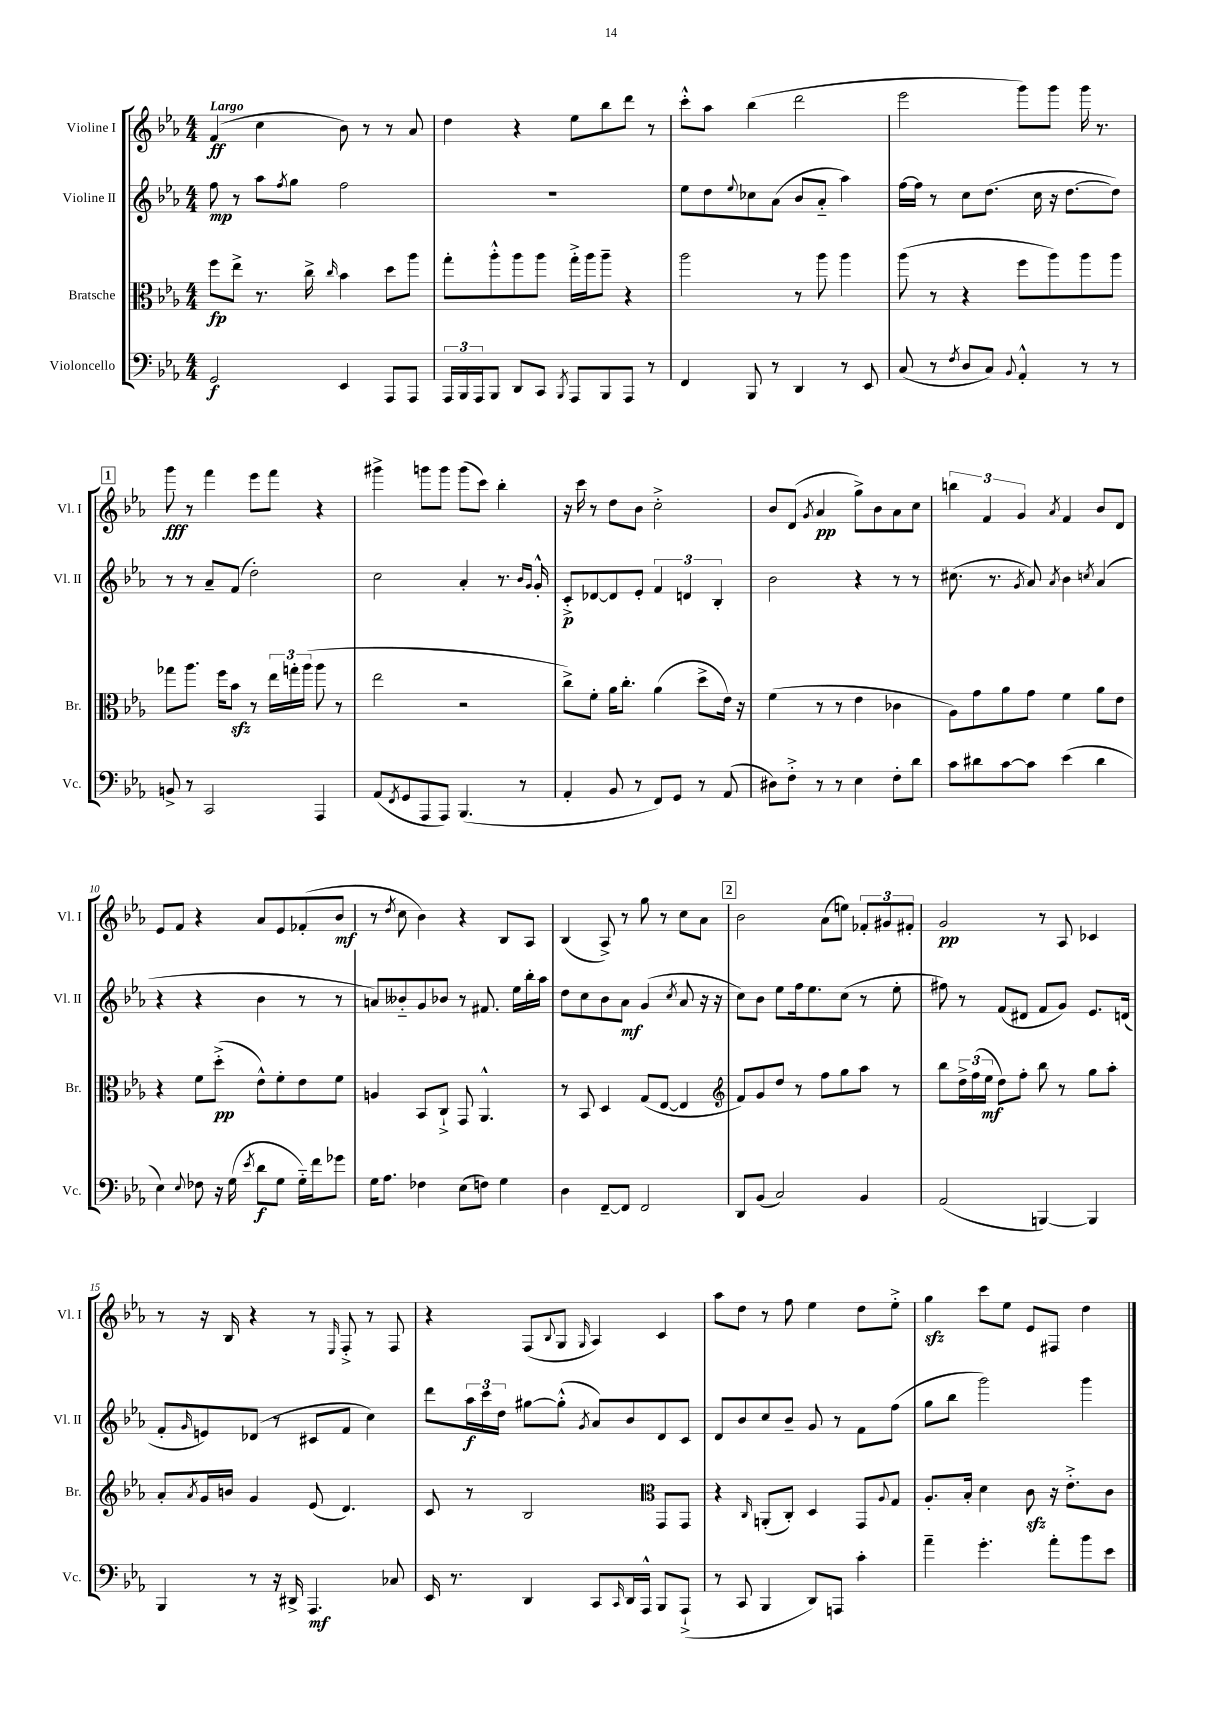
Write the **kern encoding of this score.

**kern	**dynam	**kern	**dynam	**kern	**dynam	**kern	**dynam
*part4	*part4	*part3	*part3	*part2	*part2	*part1	*part1
*staff4	*staff4	*staff3	*staff3	*staff2	*staff2	*staff1	*staff1
*I"Violoncello	*	*I"Bratsche	*	*I"Violine II	*	*I"Violine I	*
*I'Vc.	*	*I'Br.	*	*I'Vl. II	*	*I'Vl. I	*
*clefF4	*	*clefC3	*	*clefG2	*	*clefG2	*
*k[b-e-a-]	*	*k[b-e-a-]	*	*k[b-e-a-]	*	*k[b-e-a-]	*
*M4/4	*	*M4/4	*	*M4/4	*	*M4/4	*
=1	=1	=1	=1	=1	=1	=1	=1
!	!	!	!	!	!	!LO:TX:a:B:t=Largo	!
2GG/	f	8ff\L	fp	8ff\	mp	(4f/	ff
.	.	8ee-^\J	.	8r	.	.	.
.	.	8.r	.	8aa-\L	.	4cc\	.
.	.	.	.	8qff/	.	.	.
.	.	.	.	8gg\J	.	.	.
.	.	16cc^\	.	.	.	.	.
.	.	16qqcc/	.	.	.	.	.
4EE-/	.	4b-\	.	2ff\	.	8b-\)	.
.	.	.	.	.	.	8r	.
8AAA-/L	.	8dd\L	.	.	.	8r	.
8AAA-/J	.	8aa-\J	.	.	.	8a-/	.
=2	=2	=2	=2	=2	=2	=2	=2
24AAA-/LL	.	8gg'\L	.	1r	.	4dd\	.
24BBB-/	.	.	.	.	.	.	.
24AAA-/J	.	.	.	.	.	.	.
8BBB-/J	.	8aa-'^^\	.	.	.	.	.
8DD/L	.	8aa-\	.	.	.	4r	.
8CC/J	.	8aa-\J	.	.	.	.	.
8qBBB-/	.	.	.	.	.	.	.
8AAA-/L	.	16gg'^\LL	.	.	.	8ee-\L	.
.	.	16aa-\J	.	.	.	.	.
8BBB-/	.	8aa-~\J	.	.	.	8bb-\	.
8AAA-/J	.	4r	.	.	.	8ddd\J	.
8r	.	.	.	.	.	8r	.
=3	=3	=3	=3	=3	=3	=3	=3
4FF/	.	2aa-\	.	8ee-\L	.	8ccc'^^\L	.
.	.	.	.	8dd\	.	8aa-\J	.
.	.	.	.	8qqee-/	.	.	.
8BBB-/	.	.	.	8cc-X\	.	(4bb-\	.
8r	.	.	.	(8a-\J	.	.	.
4DD/	.	8r	.	8b-/L	.	2ddd\	.
.	.	8aa-\	.	8a-/J	.	.	.
8r	.	4aa-\	.	4aa-\)	.	.	.
8EE-/	.	.	.	.	.	.	.
=4	=4	=4	=4	=4	=4	=4	=4
(8C/	.	(8aa-\	.	[16ff\LL	.	2eee-\	.
.	.	.	.	16ff\JJ]	.	.	.
8r	.	8r	.	8r	.	.	.
8qF/	.	.	.	.	.	.	.
8D/L	.	4r	.	8cc\L	.	.	.
8C/J)	.	.	.	(8.dd\J	.	.	.
8qqBB-/	.	.	.	.	.	.	.
4AA-'^^/	.	8ff\L	.	.	.	8ggg\L)	.
.	.	.	.	16cc\	.	.	.
.	.	8aa-\)	.	16r	.	8ggg\J	.
.	.	.	.	[8.dd\L	.	.	.
8r	.	8aa-\	.	.	.	16ggg\	.
.	.	.	.	.	.	8.r	.
8r	.	8aa-\J	.	8dd\J])	.	.	.
!!LO:LB:g=z
!!LO:REH:place=s1:t=1
=5	=5	=5	=5	=5	=5	=5	=5
8BBn^/	.	8gg-X\L	.	8r	.	8ggg\	fff
8r	.	8.aa-\J	.	8r	.	8r	.
2CC/	.	.	.	8a-~/L	.	4fff\	.
.	.	16ff\KL	.	.	.	.	.
.	.	8b-zz\J	.	(8f/J	.	.	.
.	.	8r	.	2dd'\)	.	8eee-\L	.
.	.	24ee-\LL	.	.	.	8fff\J	.
.	.	24ggn'\	.	.	.	.	.
.	.	(24aa-\JJ	.	.	.	.	.
4AAA-/	.	8aa-\	.	.	.	4r	.
.	.	8r	.	.	.	.	.
=6	=6	=6	=6	=6	=6	=6	=6
(8AA-/L	.	2ee-\	.	2cc\	.	4ggg#X^\	.
8qFF/	.	.	.	.	.	.	.
8GG/	.	.	.	.	.	.	.
8AAA-/	.	.	.	.	.	8gggn\L	.
8AAA-/J)	.	.	.	.	.	8ggg\J	.
(4.BBB-/	.	2r	.	4a-'/	.	(8ggg\L	.
.	.	.	.	.	.	8ccc\J)	.
.	.	.	.	8.r	.	4bb-'\	.
8r	.	.	.	.	.	.	.
.	.	.	.	16qqb-/LL	.	.	.
.	.	.	.	16qqg/JJ	.	.	.
.	.	.	.	16g'^^/	.	.	.
=7	=7	=7	=7	=7	=7	=7	=7
4AA-'/	.	8cc^\L)	.	8c'^/L	p	16r	.
.	.	.	.	.	.	16ccc\	.
.	.	8f'\J	.	[8d-X/	.	8r	.
8BB-/	.	16a-\KL	.	8d-/]	.	8dd\L	.
.	.	8.cc'\J	.	.	.	.	.
8r	.	.	.	8e-'/J	.	8b-\J	.
8FF/L)	.	(4a-\	.	6f/	.	2cc'^\	.
8GG/J	.	.	.	.	.	.	.
.	.	.	.	6dn/	.	.	.
8r	.	8dd^\L	.	.	.	.	.
.	.	.	.	6B-'/	.	.	.
(8AA-/	.	16e-\Jk)	.	.	.	.	.
.	.	16r	.	.	.	.	.
=8	=8	=8	=8	=8	=8	=8	=8
8D#X\L)	.	(4f\	.	2b-\	.	8b-/L	.
8F'^\J	.	.	.	.	.	(8d/J	.
.	.	.	.	.	.	8qg/	.
8r	.	8r	.	.	.	4a-/	pp
8r	.	8r	.	.	.	.	.
4E-\	.	4e-\	.	4r	.	8gg^\L)	.
.	.	.	.	.	.	8b-\	.
8F'\L	.	4c-X\	.	8r	.	8a-\	.
8d\J	.	.	.	8r	.	8cc\J	.
=9	=9	=9	=9	=9	=9	=9	=9
8c\L	.	8A-\L)	.	(8.cc#X\	.	6bbn\	.
8d#X\	.	8g\	.	.	.	.	.
.	.	.	.	.	.	6f/	.
.	.	.	.	8.r	.	.	.
[8c\	.	8a-\	.	.	.	.	.
.	.	.	.	.	.	6g/	.
.	.	.	.	8qg/	.	.	.
8c\J]	.	8g\J	.	8a-/)	.	.	.
.	.	.	.	8qa-/	.	8qa-/	.
(4e-\	.	4f\	.	4b-\	.	4f/	.
.	.	.	.	8qccn/	.	.	.
4d#\	.	8a-\L	.	(4a-/	.	8b-/L	.
.	.	8e-\J	.	.	.	8d/J	.
!!LO:LB:g=z
=10	=10	=10	=10	=10	=10	=10	=10
4E-\)	.	4r	.	4r	.	8e-/L	.
.	.	.	.	.	.	8f/J	.
8qqE-/	.	.	.	.	.	.	.
8F-X\	.	8f\L	.	4r	.	4r	.
16r	.	(8dd'^\J	pp	.	.	.	.
(16G\	.	.	.	.	.	.	.
8qe-/	.	.	.	.	.	.	.
8d\L	f	8e-^^\L)	.	4b-\	.	8a-/L	.
8G\J	.	8f'\	.	.	.	8e-/	.
16G\LL)	.	8e-\	.	8r	.	(8f-X'/	.
16f\J	.	.	.	.	.	.	.
8g-X\J	.	8f\J	.	8r	.	8b-/J	mf
=11	=11	=11	=11	=11	=11	=11	=11
16G\KL	.	4An/	.	8an/L)	.	8r	.
8.A-\J	.	.	.	.	.	.	.
.	.	.	.	.	.	8qdd/	.
.	.	.	.	8b--X/	.	8cc\	.
4F-X\	.	8BB-/L	.	8g/	.	4b-\)	.
.	.	8C`^/J	.	8b-X/J	.	.	.
(8E-\L	.	8GG/	.	8r	.	4r	.
8Fn\J)	.	4.AA-^^/	.	8.f#X/	.	.	.
4G\	.	.	.	.	.	8B-/L	.
.	.	.	.	16ee-\LL	.	.	.
.	.	.	.	16bb-'\	.	8A-/J	.
.	.	.	.	16aa-\JJ	.	.	.
=12	=12	=12	=12	=12	=12	=12	=12
4D\	.	8r	.	8dd\L	.	(4B-/	.
.	.	8BB-/	.	8cc\	.	.	.
[8FF~/L	.	4D/	.	8b-\	.	8A-^/)	.
8FF/J]	.	.	.	8a-\J	mf	8r	.
2FF/	.	(8G/L	.	(4g/	.	8gg\	.
.	.	[8E-/J	.	.	.	8r	.
.	.	.	.	8qcc/	.	.	.
.	.	4E-/]	.	8a-/	.	8cc\L	.
.	.	.	.	16r	.	8a-\J	.
.	.	.	.	16r	.	.	.
!!LO:REH:place=s1:t=2
=13	=13	=13	=13	=13	=13	=13	=13
*	*	*clefG2	*	*	*	*	*
8DD/L	.	8f/L)	.	8cc\L)	.	2b-\	.
(8BB-/J	.	8g/	.	8b-\J	.	.	.
2C/)	.	8dd/J	.	8ee-\L	.	.	.
.	.	8r	.	16ff\k	.	.	.
.	.	.	.	8.ee-\	.	.	.
.	.	8ff\L	.	.	.	(8a-\L	.
.	.	8gg\	.	(8cc\J	.	8een\J)	.
4BB-/	.	8aa-\J	.	8r	.	12f-X'/L	.
.	.	.	.	.	.	12g#X/	.
.	.	8r	.	8ee-'\	.	.	.
.	.	.	.	.	.	12f#X'/J	.
=14	=14	=14	=14	=14	=14	=14	=14
(2AA-/	.	8bb-\L	.	8ff#X\)	.	2g/	pp
.	.	24dd^\L	.	8r	.	.	.
.	.	(24ff\	.	.	.	.	.
.	.	24ee-\JJ	mf	.	.	.	.
.	.	8dd\L)	.	(8f/L	.	.	.
.	.	8ff'\J	.	8d#X/J	.	.	.
[4BBBn/)	.	8bb-\	.	8f/L	.	8r	.
.	.	8r	.	8g/J)	.	8A-/	.
4BBB/]	.	8gg\L	.	8.e-/L	.	4c-X/	.
.	.	8aa-'\J	.	.	.	.	.
.	.	.	.	(16dn/Jk	.	.	.
!!LO:LB:g=z
=15	=15	=15	=15	=15	=15	=15	=15
4BBB-/	.	8a-'/L	.	8f'/L	.	8r	.
.	.	8qa-/	.	16qqg/	.	.	.
.	.	16g/L	.	8en/)	.	16r	.
.	.	16bn/JJ	.	.	.	16B-/	.
8r	.	4g/	.	(8d-X/J	.	4r	.
16r	.	.	.	8r	.	.	.
16DD#X^/	.	.	.	.	.	.	.
4.AAA-/	mf	(8e-/	.	8c#X/L	.	8r	.
.	.	.	.	.	.	16qqE-/	.
.	.	4.d/)	.	8f/J	.	8F'^/	.
.	.	.	.	4cc\)	.	8r	.
8C-X/	.	.	.	.	.	8F/	.
=16	=16	=16	=16	=16	=16	=16	=16
16EE-/	.	8c/	.	8ddd\L	.	4r	.
8.r	.	.	.	.	.	.	.
.	.	8r	.	24aa-\L	f	.	.
.	.	.	.	24ccc\	.	.	.
.	.	.	.	24dd\JJ	.	.	.
4DD/	.	2B-/	.	[8gg#X\L	.	(8F/L	.
.	.	.	.	.	.	8qqB-/	.
.	.	.	.	(8gg#'^^\J]	.	8G/J	.
.	.	.	.	8qg/	.	16qqG/	.
8CC/L	.	.	.	8a-/L)	.	4A-/)	.
16qqCC/	.	.	.	.	.	.	.
16DD/L	.	.	.	8b-/	.	.	.
16AAA-^^/JJ	.	.	.	.	.	.	.
*	*	*clefC3	*	*	*	*	*
8BBB-/L	.	8GG/L	.	8d/	.	4c/	.
(8AAA-`^/J	.	8GG/J	.	8c/J	.	.	.
=17	=17	=17	=17	=17	=17	=17	=17
8r	.	4r	.	8d/L	.	8aa-\L	.
8CC/	.	.	.	8b-/	.	8dd\J	.
.	.	16qqC/	.	.	.	.	.
4BBB-/	.	(8AAn'/L	.	8cc/	.	8r	.
.	.	8C'/J)	.	8b-~/J	.	8ff\	.
8DD/L)	.	4D/	.	8g/	.	4ee-\	.
8AAAn/J	.	.	.	8r	.	.	.
4c'\	.	8GG/L	.	8f\L	.	8dd\L	.
.	.	8qqA-/	.	.	.	.	.
.	.	8G/J	.	(8ff\J	.	8ee-'^\J	.
=18	=18	=18	=18	=18	=18	=18	=18
4a-~\	.	8.A-'/L	.	8gg\L	.	4ggzz\	.
.	.	.	.	8bb-\J	.	.	.
.	.	16B-'/Jk	.	.	.	.	.
4.g'\	.	4d\	.	2ggg\)	.	8ccc\L	.
.	.	.	.	.	.	8ee-\J	.
.	.	8czz\	.	.	.	8e-/L	.
8a-'\L	.	16r	.	.	.	8F#X/J	.
.	.	8.e-'^\L	.	.	.	.	.
8b-\	.	.	.	4ggg\	.	4dd\	.
8e-\J	.	8c\J	.	.	.	.	.
==	==	==	==	==	==	==	==
*-	*-	*-	*-	*-	*-	*-	*-
